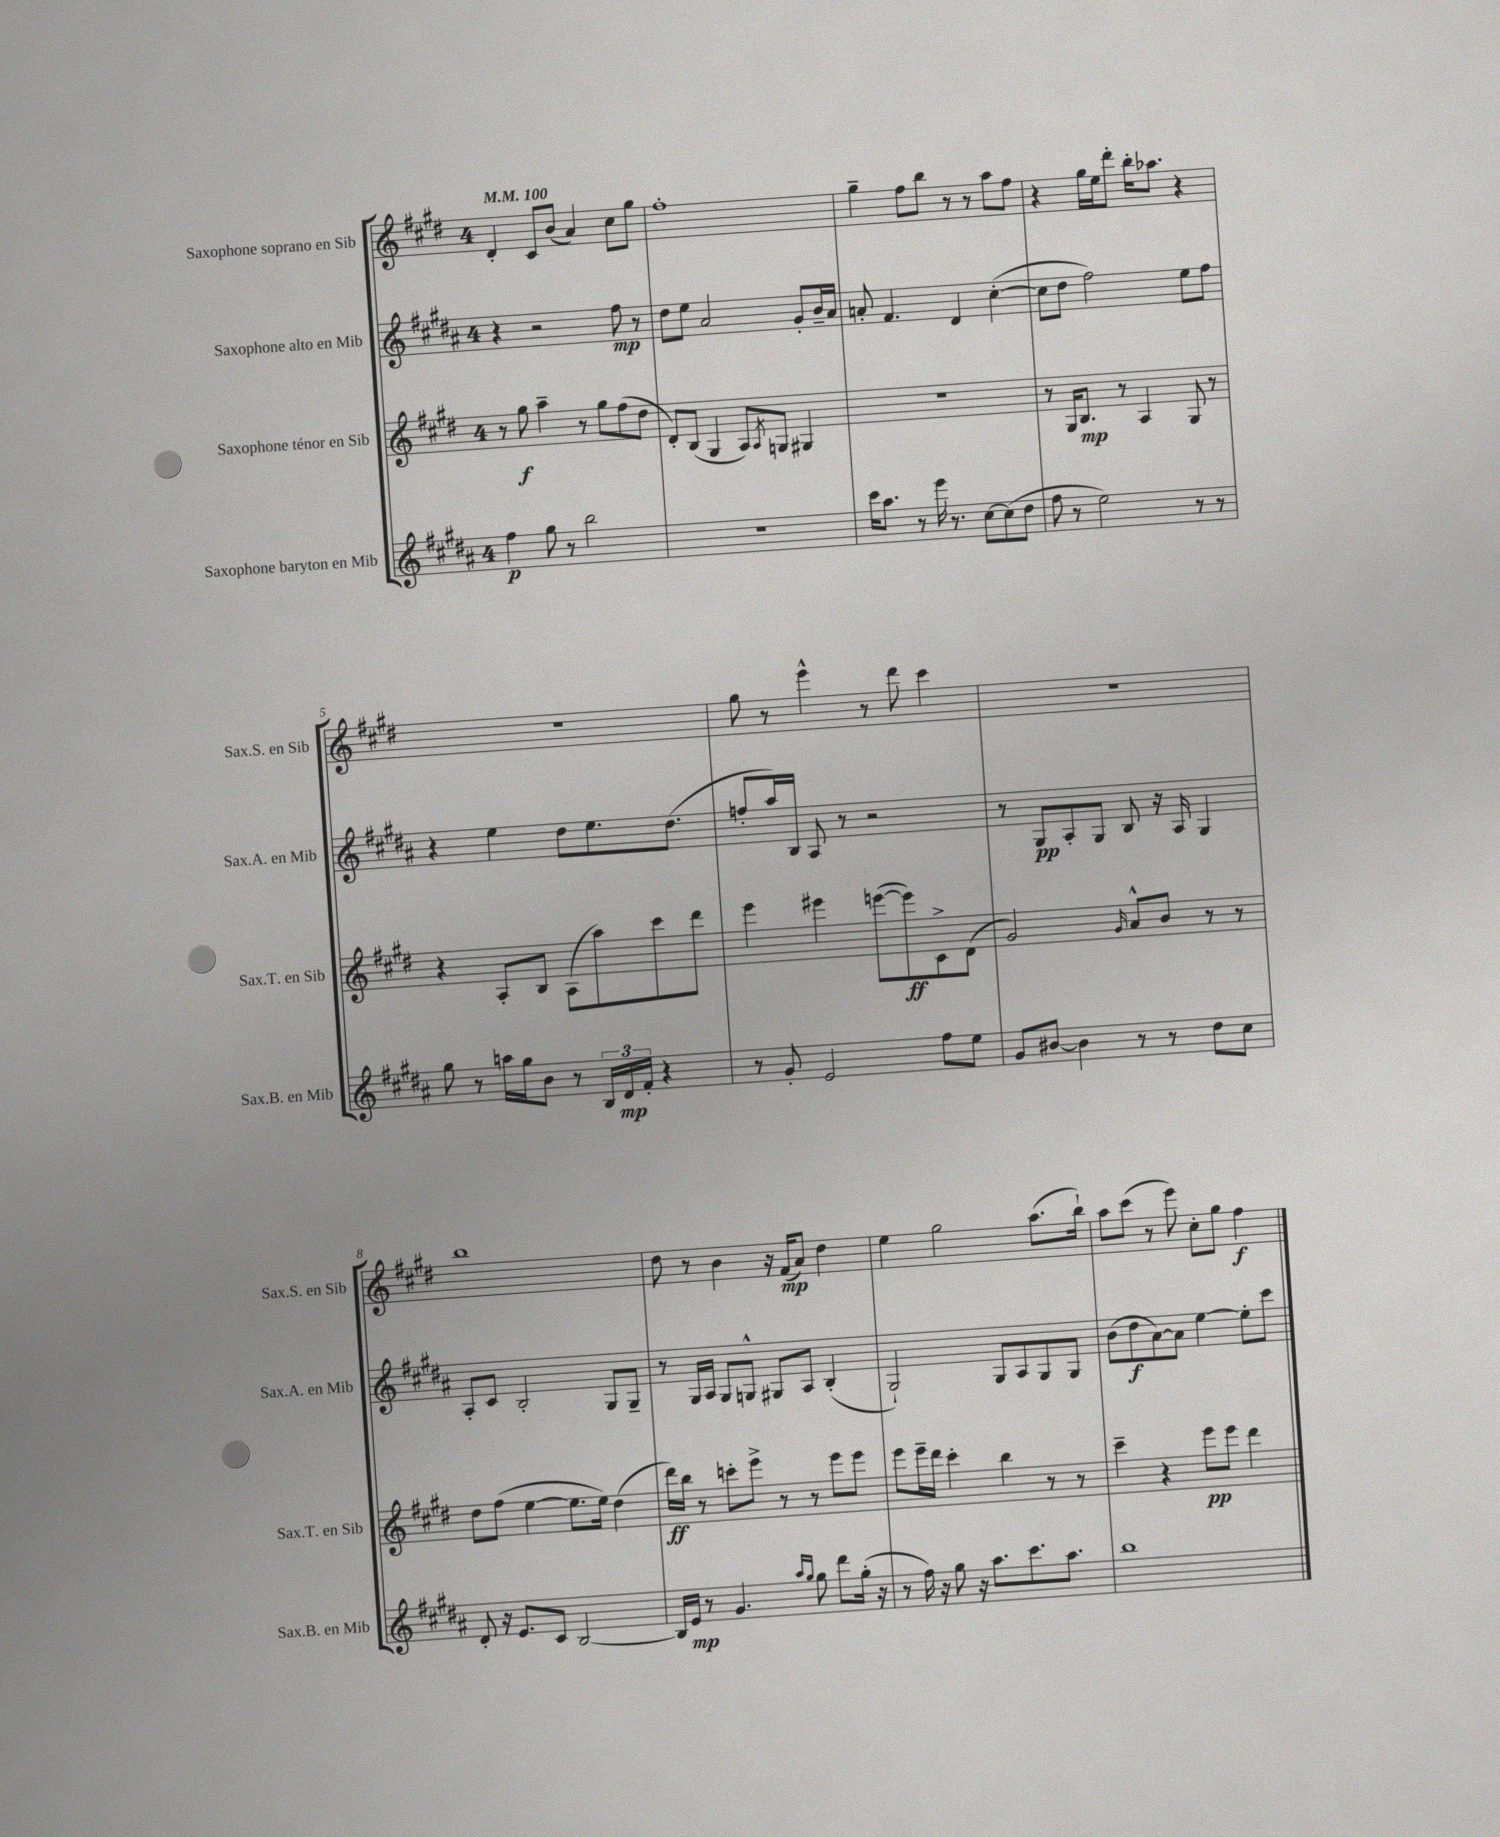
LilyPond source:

<<
\new StaffGroup <<
\new Staff = "s0" \with { instrumentName = "Saxophone soprano en Sib" shortInstrumentName = "Sax.S. en Sib" } {
    \clef treble \key e \major \once \override Staff.TimeSignature.style = #'single-digit \time 4/4 \tempo 4 = 100
    dis'4-. cis'8 b'8( a'4) cis''8 gis''8 |
    fis''1-. |
    gis''4-- fis''8 b''8 r8 r8 a''8 fis''8 |
    r4 gis''16 e''16 dis'''8-. b''16-. aes''8. r4 |
    R1 |
    gis''8 r8 e'''4-^ r8 dis'''8 cis'''4 |
    R1 |
    b''1 |
    dis''8 r8 b'4 r16 fis'16\mp( a'8) dis''4 |
    e''4 gis''2 a''8.( b''16-!) |
    a''8 cis'''8( r8 e'''8) cis''8-. gis''8 fis''4\f \bar "|." |
}
\new Staff = "s1" \with { instrumentName = "Saxophone alto en Mib" shortInstrumentName = "Sax.A. en Mib" } {
    \clef treble \key b \major \once \override Staff.TimeSignature.style = #'single-digit \time 4/4
    r4 r2 fis''8\mp r8 |
    dis''8 e''8 ais'2 gis'8-. b'16-- ais'16 |
    a'8-. fis'4. dis'4 cis''4~-.( |
    cis''8 dis''8 fis''2) e''8 fis''8 |
    r4 e''4 dis''8 e''8. dis''8.( |
    f''8-. ais''16) b16 ais8 r8 r2 |
    r8 gis8\pp ais8-. gis8 b8 r16 ais16 gis4 |
    ais8-. cis'8 b2-. gis8 gis8-- |
    r8 gis16 ais16 gis8 g8-^ gis8 ais8 b4-.( |
    gis2-!) gis8 ais8 gis8 gis8 |
    b'8( dis''8\f ais'8~) ais'8 e''4~ e''8-. cis'''8 \bar "|." |
}
\new Staff = "s2" \with { instrumentName = "Saxophone ténor en Sib" shortInstrumentName = "Sax.T. en Sib" } {
    \clef treble \key e \major \once \override Staff.TimeSignature.style = #'single-digit \time 4/4
    r8 gis''8\f a''4-- r8 gis''8 fis''8( dis''8 |
    dis'8-.) b8( gis4 a8) \acciaccatura { a8 } g8 gis4 |
    R1 |
    r8 gis16 b8.\mp r8 a4 gis8 r8 |
    r4 a8-. b8 a8( a''8) cis'''8 dis'''8 |
    e'''4 eis'''4 e'''8~( e'''8\ff) cis'8-> dis'8( |
    gis'2) \grace { gis'16 } a'8-^ b'8 r8 r8 |
    dis''8 fis''8( e''4~ e''8. e''16) dis''4( |
    dis'''16\ff) b''16 r8 c'''8-. e'''8-> r8 r8 e'''8 e'''8 |
    e'''8 e'''16-- dis'''16 cis'''4-. b''4 r8 r8 |
    cis'''4-- r4 e'''8\pp e'''8 dis'''4 \bar "|." |
}
\new Staff = "s3" \with { instrumentName = "Saxophone baryton en Mib" shortInstrumentName = "Sax.B. en Mib" } {
    \clef treble \key b \major \once \override Staff.TimeSignature.style = #'single-digit \time 4/4
    fis''4\p gis''8 r8 b''2 |
    R1 |
    cis'''16 ais''8. r8 e'''16 r8. cis''8~ cis''8( dis''8 |
    fis''8 r8 e''2) r8 r8 |
    gis''8 r8 a''16 gis''16 b'8 r8 \tuplet 3/2 { b16 dis'16\mp fis'16-. } r4 |
    r8 gis'8-. e'2 fis''8 e''8 |
    gis'8 bis'8~ bis'4 r8 r8 dis''8 cis''8 |
    dis'8-. r16 e'8. cis'8 b2~ |
    b16 e'16\mp r8 gis'4. \grace { ais''16 gis''16 } gis''8 dis'''8 gis''16-.( r16 |
    r8 fis''16) r16 gis''8 r16 ais''8. cis'''8. ais''8. |
    b''1 \bar "|." |
}
>>
>>
